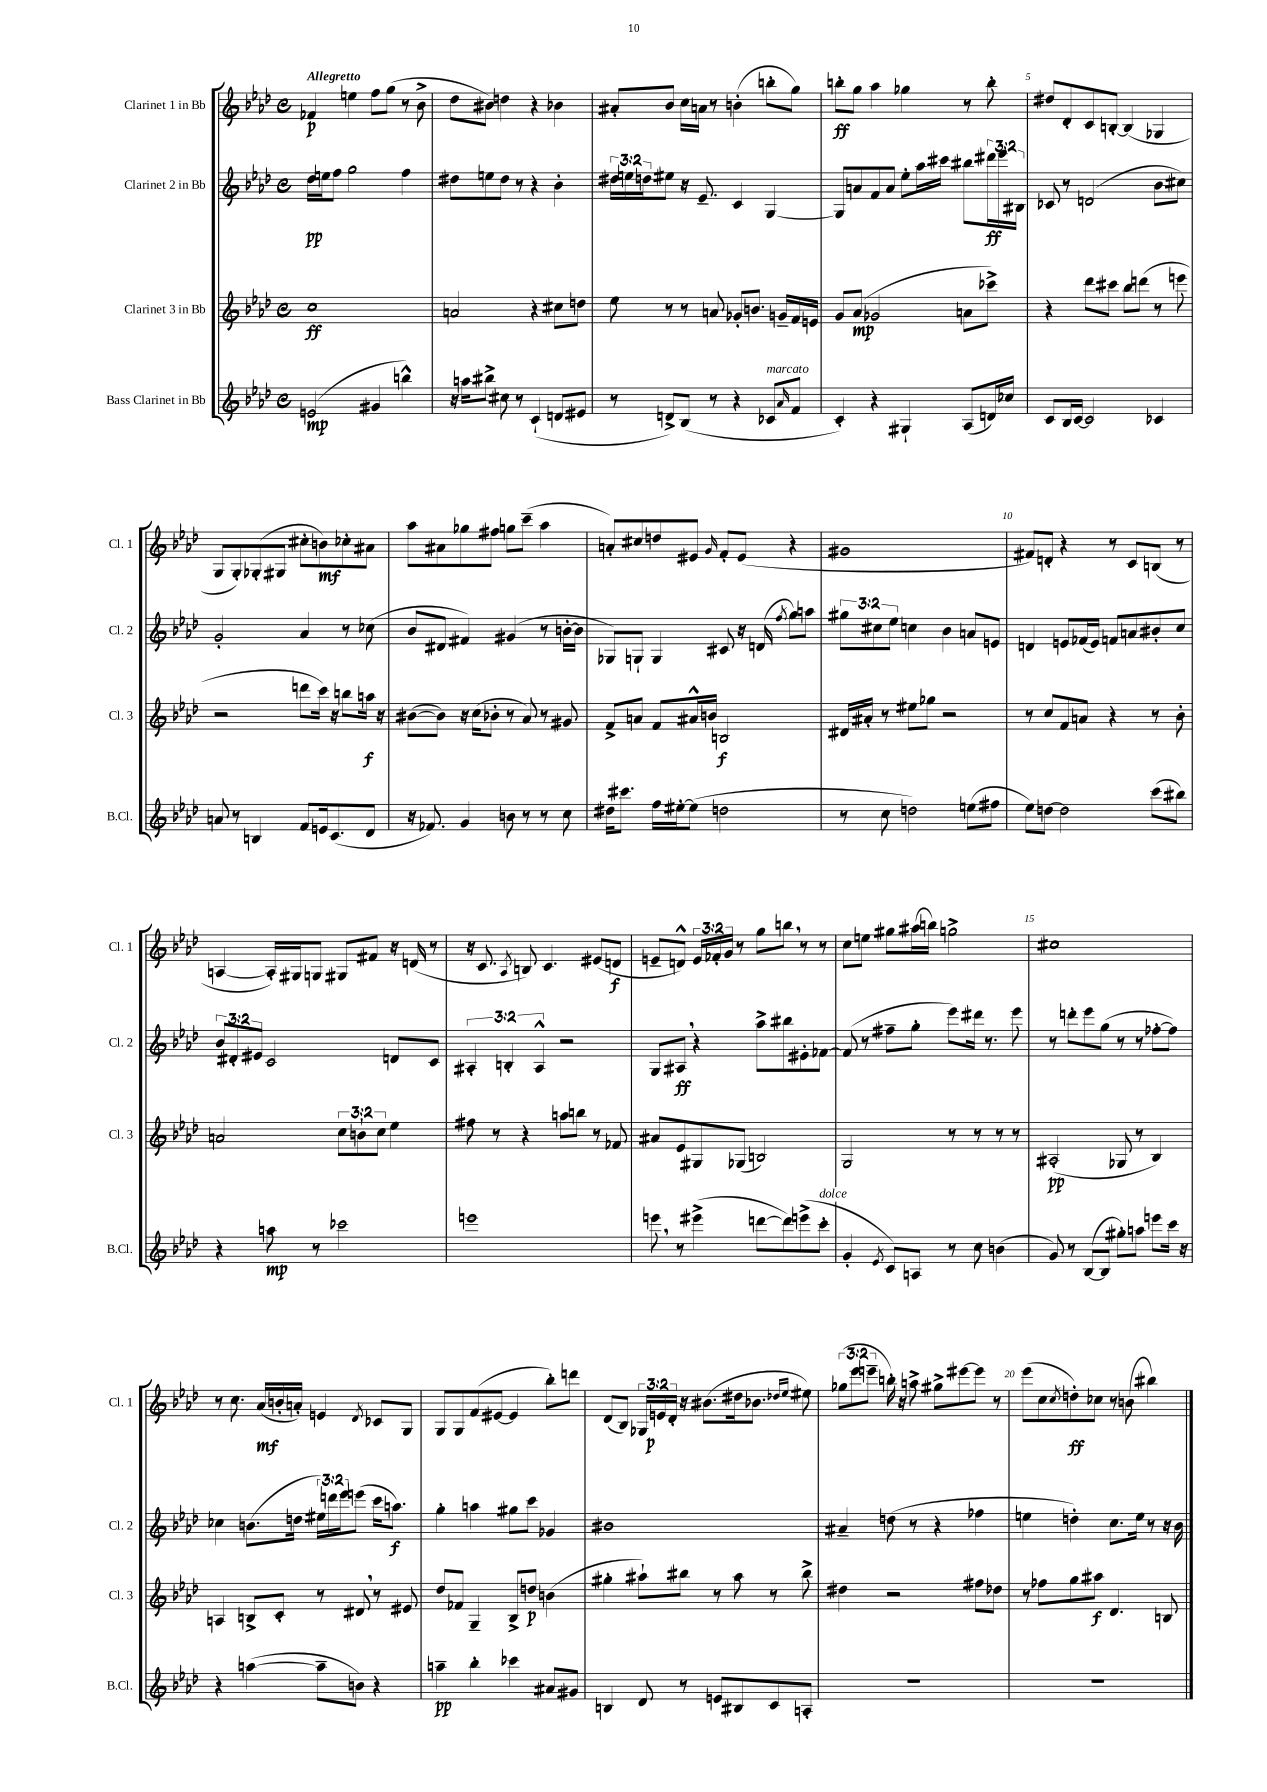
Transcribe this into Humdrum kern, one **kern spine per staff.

**kern	**kern	**kern	**kern
*staff4	*staff3	*staff2	*staff1
*clefG2	*clefG2	*clefG2	*clefG2
*k[b-e-a-d-]	*k[b-e-a-d-]	*k[b-e-a-d-]	*k[b-e-a-d-]
*M4/4	*M4/4	*M4/4	*M4/4
*met(c)	*met(c)	*met(c)	*met(c)
(2e	1cc	16dd-	4f-
.	.	16ee	.
.	.	8ff	.
.	.	2gg	4ee
4g#	.	.	8ff
.	.	.	(8gg
4bb^^)	.	4ff	8r
.	.	.	8b-^
=	=	=	=
16r	2a	8dd#	8dd-
16aa	.	.	.
8bb#^	.	8ee	8b#)
8cc#	.	8dd#	4dd
8r	.	8r	.
(4c`	4r	4r	4r
8d	8cc#	4b-'	4b-
8e#	8dd	.	.
=	=	=	=
8r	8ee-	24dd#	8a#'
.	.	24ee	.
.	.	24dd	.
8d^)	8r	8ee#	8b-
(8B-	8r	16r	16cc
.	.	8.e-~	16a
8r	8a	.	8r
4r	8g-'	4c	(4b'
.	8.b	.	.
8c-	.	[4G	8bb'
.	16g~	.	.
16qqa-	.	.	.
8f	16f	.	8gg)
.	16e	.	.
=	=	=	=
4c')	8g	8G]	8bb'
.	(8a-	8a	8gg
4r	2g-	8f	4aa-
.	.	8a	.
4G#`	.	8ee-'	4gg-
.	.	16aa-	.
.	.	16ccc#	.
(8A-	8a	8bb#	8r
16d)	8ccc-^)	24ddd#	8bb'
.	.	24eee-	.
16cc-	.	.	.
.	.	24B#	.
=	=	=	=
8c	4r	8c-	8dd#
16B-	.	8r	8d-'
[16c	.	.	.
2c]	8ddd-	(2d	8c
.	8ccc#	.	[8B'
.	8bb-	.	(4B]
.	(8ddd	.	.
4c-	8r	8b-	4G-
.	8eee	8cc#)	.
=	=	=	=
8a	2r	2g'	8G
8r	.	.	8G')
4B	.	.	(8G-'
.	.	.	8G#
8f	8ddd	4a-	8cc#'
16e	16ccc)	.	8b)
(8.c	16r	.	.
.	8bb	8r	8cc-'
8d-	16aa	(8cc-	8a#
.	16r	.	.
=	=	=	=
16r	([8b#	8b-	8aa-
8.f-)	.	.	.
.	8b#])	8d#	8a#
4g	16r	4f#)	8gg-
.	(16cc	.	.
.	8b-'	.	8ff#
8b	8r	(4g#	8gg
8r	8a-)	.	(8ccc~
8r	8r	8r	4aa-
8cc	8g#	[16b'	.
.	.	16b]	.
=	=	=	=
16dd#	8f^	8G-)	8a')
8.ccc#	.	.	.
.	8a	8G`	8cc#
16ff	8f	4G	8dd
[16ee#'	.	.	.
(8ee#]	16a#^^	.	8e#
.	16b	.	.
.	.	.	16qqg
2dd	2B	8c#	8f'
.	.	16r	(8e#
.	.	(16d	.
.	.	8qff	.
.	.	8gg)	4r
.	.	8aa	.
=	=	=	=
8r	16d#	12gg#	1g#
.	16a#'	.	.
.	.	12cc#	.
8cc	8r	.	.
.	.	12ee-	.
2dd)	8ee#	4cc	.
.	8gg-	.	.
.	2r	4b-	.
(8ee	.	8a	.
8ff#	.	8e	.
=	=	=	=
8ee-)	8r	4d	8f#)
[8dd	8cc	.	8d'
2dd]	8f	8e	4r
.	8a	(16f-	.
.	.	16e)	.
.	4r	8f	8r
.	.	8a	8c
(8ccc	8r	8b#'	(8B
8bb#)	8b-'	8cc	8r
=	=	=	=
4r	2a	12b-	[4A
.	.	12d#'	.
.	.	12e#	.
8aa	.	2c	16A'])
.	.	.	16G#
8r	.	.	8G
2ccc-	12cc	.	8G#
.	12b`	.	.
.	.	.	8f#
.	12cc	.	.
.	4ee-	8d	16r
.	.	.	(16d
.	.	8c	8r
=	=	=	=
1eee	8ff#	6A#'	16r
.	.	.	8.c
.	8r	.	.
.	.	6B'	.
.	.	.	8qA-
.	4r	.	8B)
.	.	6A#^^	.
.	.	.	4.c
.	8aa	2r	.
.	8bb	.	.
.	8r	.	(8e#
.	8f-	.	8d
=	=	=	=
8eee	8a#	8G	8e~
8r	8e-	8A#	8d^^)
(4eee#^	8G#	4r	24e
.	.	.	24f-'
.	.	.	24g
.	(8G-	.	8r
[8ddd	2B)	8aa-^	8gg
8ddd])	.	8bb#	8bb
(8eee^	.	8e#'	8r
8ccc'	.	[8f-	8r
=	=	=	=
4g'	2G	(8f-]	8cc
.	.	8r	8ee
8qe-	.	.	.
8c)	.	8ff#~	8gg#
8A	.	8gg'	(16aa#
.	.	.	16bb)
8r	8r	8eee-)	2gg^
8cc	8r	16ddd#	.
.	.	8.r	.
(4b	8r	.	.
.	8r	8eee-	.
=	=	=	=
8g)	(2A#'	8r	1cc#
8r	.	8ddd'	.
([8B-	.	8eee-	.
8B-]	.	(8gg	.
8gg#')	8G-	8r	.
8aa	8r	8r	.
8eee	4B-)	[8ff-'	.
16ccc	.	8ff-])	.
16r	.	.	.
=	=	=	=
4r	4A	4cc-	8r
.	.	.	8.cc
([4aa	8B^	(8.b	.
.	.	.	(16a-
.	8c'	.	16b'
.	.	16dd	16a')
8aa~]	8r	24ee#)	4e
.	.	24ddd	.
.	.	24eee-	.
8b)	8d#	(8eee	.
.	.	.	8qd-
4r	8r	16ccc	8c-
.	.	8.aa)	.
.	8e#	.	8G
=	=	=	=
4aa~	8dd-	4gg'	8G
.	8f-	.	8G
4bb-'	4G~	4aa	(8f
.	.	.	[8e#
4ccc-	8B-^	8gg#	4e#]
.	8dd	8ccc	.
8a#	(4b	4g-	8bb-')
8g#	.	.	8ddd
=	=	=	=
4B	4gg#'	1b#	(8d-
.	.	.	8B-)
8d-	8aa#`)	.	24G-
.	.	.	24e
.	.	.	24d-'
8r	8bb#	.	16r
.	.	.	(8.b#
8e	8r	.	.
8B#	8aa#	.	16dd#
.	.	.	8.b-
8c	8r	.	.
.	.	.	16qqdd-
.	.	.	16qqee-
8A'	8bb#^	.	8ee#)
=	=	=	=
1r	4dd#	4a#~	(12gg-
.	.	.	12eee-
.	.	.	12eee~
.	2r	(8dd	16bb')
.	.	.	16r
.	.	8r	8aa^
.	.	4r	8gg#^
.	.	.	[8eee#
.	8ff#	4ff-	8eee#]
.	8dd-	.	8r
=	=	=	=
1r	8r	4ee	(8eee-
.	8ff-	.	8cc
.	.	.	8qcc
.	8gg	4dd')	8dd')
.	8aa#	.	8cc-
.	4.d-	8.cc	8r
.	.	.	(8b
.	.	16ee	.
.	.	8r	4bb#)
.	8B	16r	.
.	.	16b-	.
==	==	==	==
*-	*-	*-	*-
